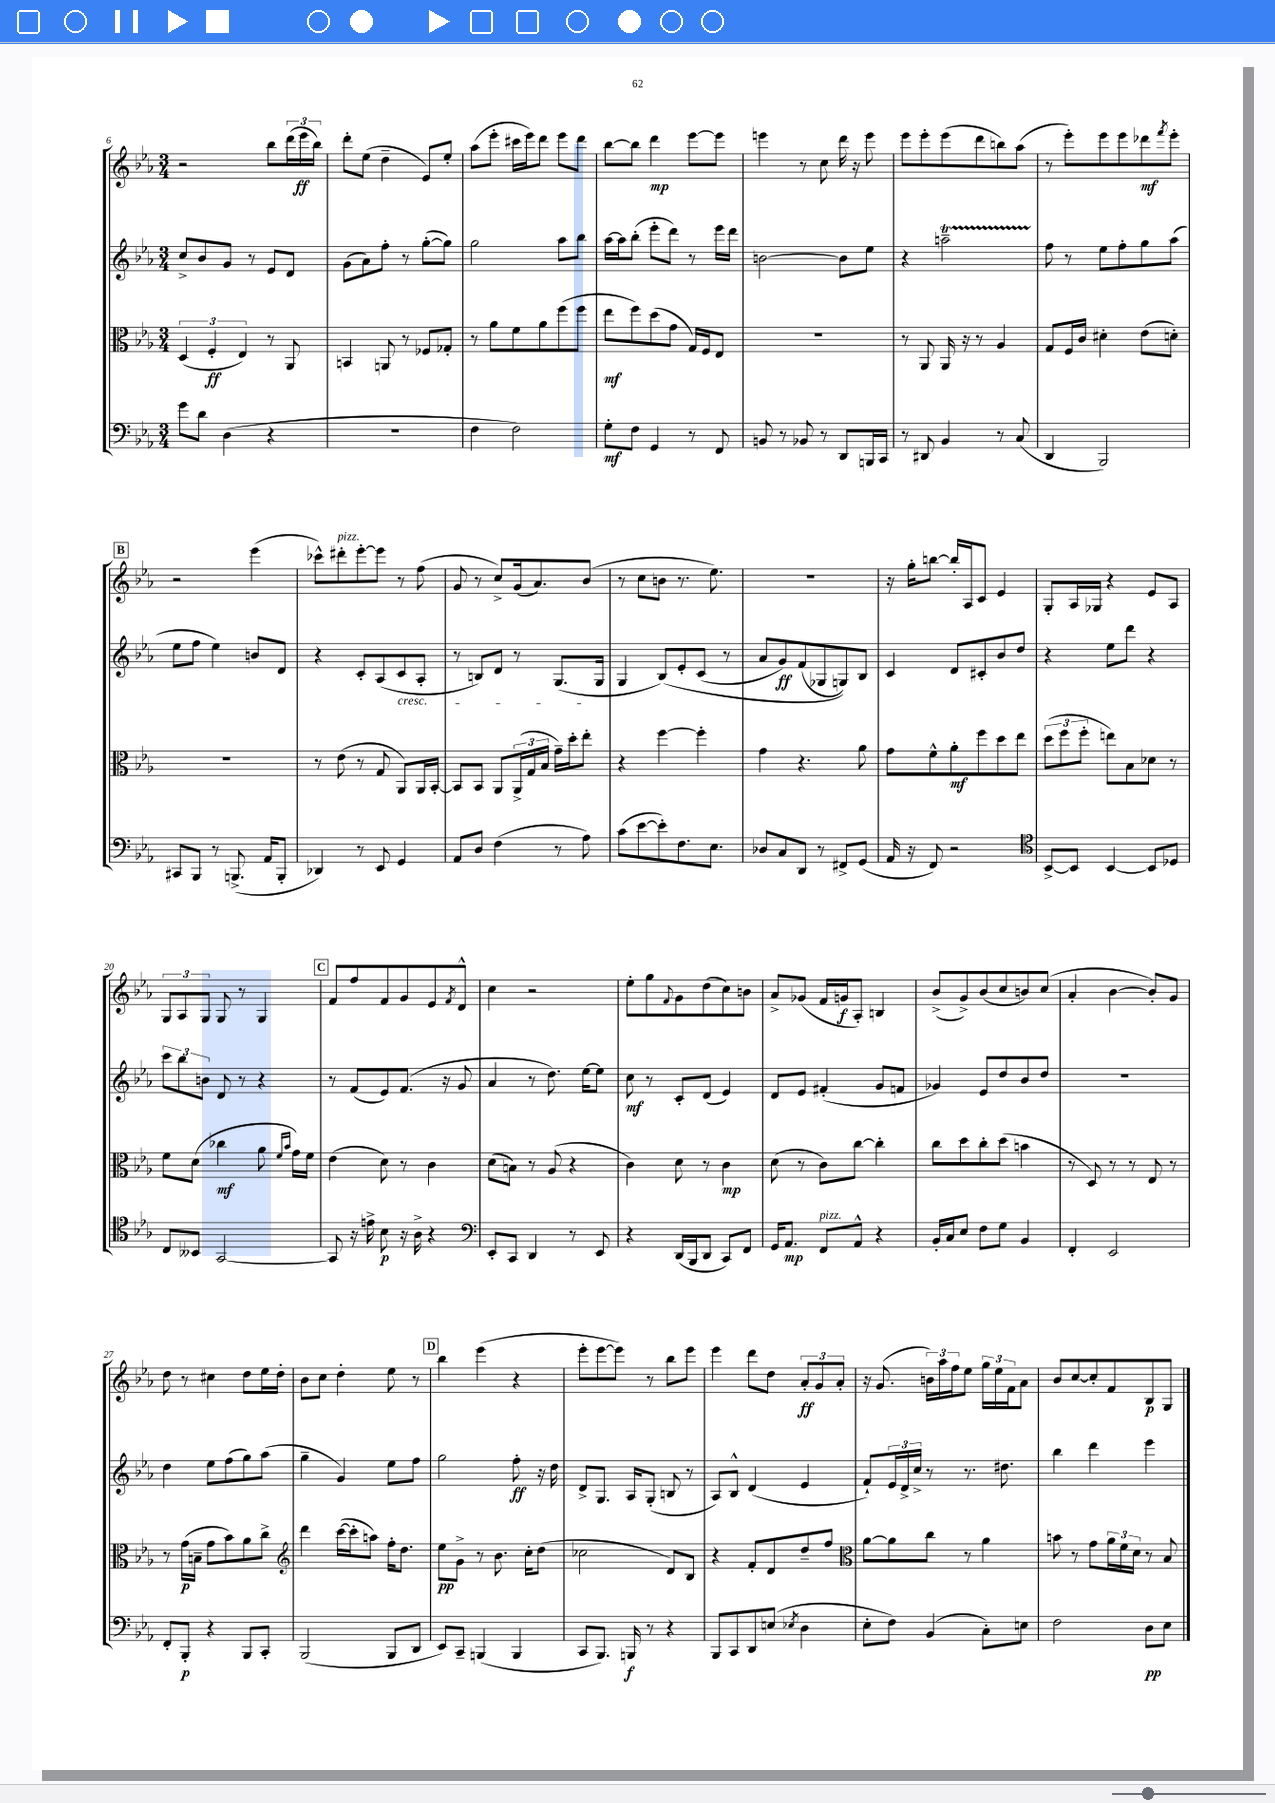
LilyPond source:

<<
\new StaffGroup <<
\new Staff = "s0" {
    \clef treble \key ees \major \numericTimeSignature \time 3/4
    r2 bes''8 \tuplet 3/2 { d'''16( ees'''16\ff bes''16) } |
    d'''8-. ees''8( d''4-- ees'8) ees''8-. |
    aes''8( ees'''8-. cis'''16 ees'''16) d'''8 ees'''8 d'''8 |
    bes''8~ bes''8 d'''4\mp ees'''8~ ees'''8 |
    e'''4 r8 c''8 d'''16 r16 e'''8 |
    ees'''8 ees'''8-. ees'''8( d'''8 b''8) aes''8( |
    r8 ees'''8-.) ees'''8 ees'''8 des'''8\mf \acciaccatura { f'''8 } ees'''8-. |
    \mark \markup { \box "B" } r2 ees'''4( |
    ces'''8-^) dis'''8-.^\markup { \italic "pizz." } ees'''8~-. ees'''8 r8 f''8( |
    g'8 r8 c''8->) g'16( aes'8.) bes'8( |
    r8 c''8 b'8 r8. ees''8.) |
    R2. |
    r16 g''16-. b''8~ b''16-. aes16 c'8 ees'4 |
    g8-. aes16 ges16 r4 ees'8 aes8 |
    \tuplet 3/2 { g8 aes8 g8 } g8 r8 g4 |
    \mark \markup { \box "C" } f'8 f''8 f'8 g'8 ees'8 \acciaccatura { f'8 } d'8-^ |
    c''4 r2 |
    ees''8-. g''8 \appoggiatura { f'8 } g'8 d''8( c''8) b'8 |
    aes'8-> ges'8( f'16 g'16\f aes8-.) b4 |
    bes'8->( g'8->) bes'8( c''8 b'8) c''8( |
    aes'4-. bes'4~ bes'8-.) g'8 |
    d''8 r8 cis''4 d''8 ees''16 d''16-. |
    bes'8 c''8 d''4-. ees''8 r8 |
    \mark \markup { \box "D" } bes''4 ees'''4( r4 |
    ees'''8-. ees'''8~ ees'''8) r8 bes''8 ees'''8 |
    ees'''4 d'''8 d''8 \tuplet 3/2 { aes'8-.\ff g'8 aes'8-. } |
    r16 g'8.( \tuplet 3/2 { b'16) aes''16 f''16 } ees''8 \tuplet 3/2 { g''16 ees''16 f'16 } aes'8 |
    bes'8 c''8~ c''8-. f'8 bes8\p g8 \bar "|." |
}
\new Staff = "s1" {
    \clef treble \key ees \major \numericTimeSignature \time 3/4
    c''8-> bes'8 g'8 r8 ees'8 d'8 |
    g'8( aes'8) f''8-. r8 g''8~-.( g''8) |
    g''2 aes''8 bes''8 |
    aes''16~ aes''16 bes''8-.( ees'''8-. d'''8) r8 ees'''16 d'''16 |
    b'2~ b'8 ees''8 |
    r4 a''2--\startTrillSpan |
    f''8\stopTrillSpan r8 ees''8 f''8-. g''8 aes''8( |
    \mark \markup { \box "B" } ees''8 f''8 ees''4) b'8 d'8 |
    r4 c'8-. aes8( c'8\cresc aes8-. |
    r8 b8) d'8 r8 g8.( g16\! |
    g4 bes8)\( ees'8-. c'8( r8 |
    aes'8 g'8\ff) f'8( ges8 g8)\) bes8 |
    c'4 d'8 cis'8-. bes'8 d''8 |
    r4 ees''8 d'''8 r4 |
    \tuplet 3/2 { c'''8 bes''8 b'8 } d'8 r8 r4 |
    \mark \markup { \box "C" } r8 f'8( ees'8) f'8.( r16 g'8 |
    aes'4 r8 d''8.) ees''16~ ees''8 |
    c''8\mf r8 c'8-. d'8( ees'4) |
    d'8 ees'8 fis'4-.( g'8 f'8 |
    ges'4) ees'8 d''8 bes'8 d''8 |
    R2. |
    d''4 ees''8 f''8( g''8) aes''8( |
    g''4-- g'4) ees''8 f''8 |
    \mark \markup { \box "D" } g''2 f''8-.\ff r16 d''16 |
    d'8-> g8. aes16 g8-.( b8 r8 |
    aes8) bes8-^ d'4( ees'4 |
    f'8-!) \tuplet 3/2 { ees'16 d'16-> c''16-> } r8 r8. dis''8. |
    bes''4 d'''4 ees'''4 \bar "|." |
}
\new Staff = "s2" {
    \clef alto \key ees \major \numericTimeSignature \time 3/4
    \tuplet 3/2 { d4( f4-.\ff ees4) } r8 aes,8 |
    b,4 a,8 r8 fes8 ges8-. |
    r8 aes'8 f'8 aes'8 f''8( f''8 |
    ees''8\mf f''8) d''8( g'8 g16) f16 ees8 |
    R2. |
    r8 aes,8 aes,16 r16 r8 aes4 |
    g8 f16 c'16 dis'4-. ees'8( d'8-.) |
    \mark \markup { \box "B" } R2. |
    r8 ees'8( r8 g8 aes,8) aes,16 bes,16~-. |
    bes,8 bes,8 aes,8 \tuplet 3/2 { aes,16->( g16 bes16 } g'16--) d''16-. ees''8-. |
    r4 f''4~ f''4-. |
    g'4 r4. aes'8 |
    g'8 f'8-^ aes'8-.\mf f''8 d''8 ees''8 |
    \tuplet 3/2 { d''8( f''8 f''8-. } e''8) bes8 des'8 r8 |
    f'8 d'8( ces''4\mf aes'8 \grace { f'16 bes'16 } g'16) f'16 |
    \mark \markup { \box "C" } ees'4( d'8) r8 c'4 |
    d'8( b8) r8 aes8( r4 |
    c'4) d'8 r8 c'4\mp |
    d'8( r8 c'8) c''8~ c''4-. |
    c''8 d''8 c''8-. d''8( b'4 |
    r8 d8) r8 r8 ees8 r8 |
    r8 g'16\p( b16-- g'8 bes'8) aes'8 c''8-> |
    \clef treble d'''4 c'''16~( c'''16-. a''8) f''16-. d''8. |
    \mark \markup { \box "D" } ees''8\pp g'8-> r8 bes'8. c''16-. d''8( |
    ces''2 d'8) bes8 |
    r4 f'8-. d'8 d''8-- f''8 |
    \clef alto aes'8~ aes'8 c''8 r8 aes'4 |
    b'8 r8 g'8 \tuplet 3/2 { aes'16 f'16 d'16 } r8 bes8 \bar "|." |
}
\new Staff = "s3" {
    \clef bass \key ees \major \numericTimeSignature \time 3/4
    g'8 d'8 d4( r4 |
    R2. |
    f4 f2) |
    g8-.\mf f8 g,4 r8 f,8 |
    b,8 r8 bes,8 r8 d,8 b,,16 c,16 |
    r8 dis,8 bes,4 r8 c8( |
    d,4 bes,,2) |
    \mark \markup { \box "B" } cis,8 bes,,8 r8 b,,8.->( aes,16 b,,8-. |
    des,4) r8 ees,8 g,4 |
    aes,8 d8 f4( r8 aes8) |
    c'8( ees'8~ ees'8-.) f8. ees8. |
    des8 c8 d,8 r8 fis,8-> g,8( |
    aes,16 r16 f,8) r2 |
    \clef tenor bes,8~-> bes,8 bes,4~ bes,8 des8 |
    c8 beses,8 g,2~ |
    \mark \markup { \box "C" } g,8 r16 e'16-> bes8\p r16 aes16-> r4 |
    \clef bass ees,8-. c,8 d,4 r8 ees,8 |
    r4 d,16( bes,,16 d,8 c,8) f,8 |
    g,16 aes,8.\mp f,8^\markup { \italic "pizz." } aes,8-^ r4 |
    bes,16-. c16 ees8 f8 g8 bes,4 |
    f,4-. ees,2 |
    f,8-. bes,,8-.\p r4 bes,,8 c,8-. |
    bes,,2( bes,,8 d,8 |
    \mark \markup { \box "D" } ees,8) c,8-- b,,4( b,,4 |
    c,8 bes,,8.) b,,16\f r8 r4 |
    bes,,8 c,8 d,8 e8( \acciaccatura { ees8 } d4 |
    ees8-. f8) bes,4( c8-.) e8 |
    f2 d8\pp ees8 \bar "|." |
}
>>
>>
\layout { \context { \Score currentBarNumber = #6 } }
